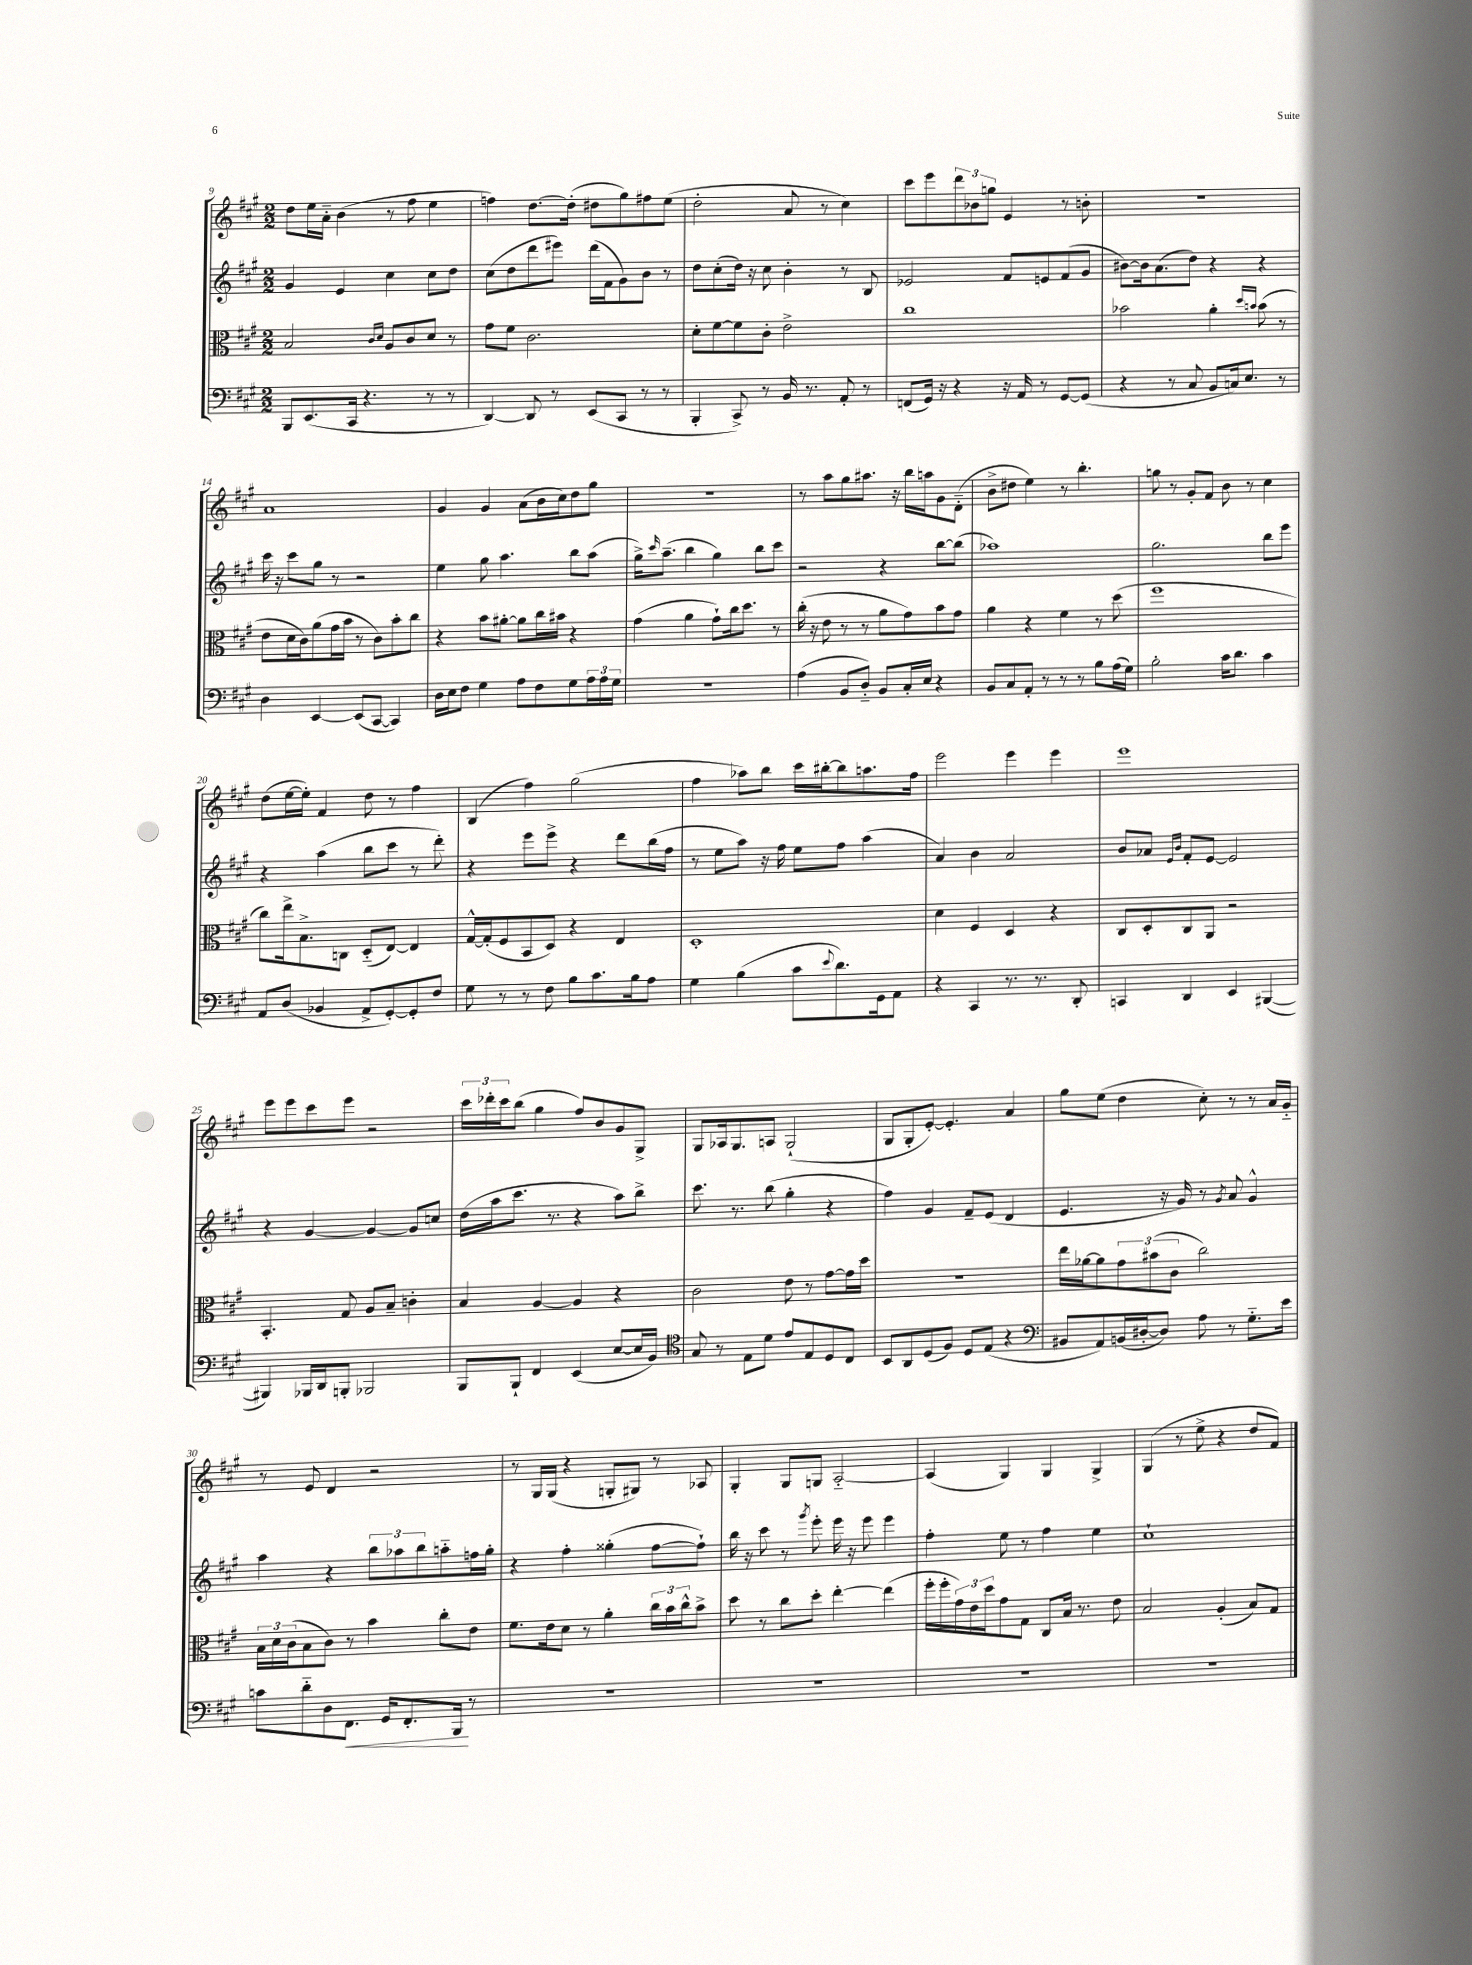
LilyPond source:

<<
\new StaffGroup <<
\new Staff = "s0" {
    \clef treble \key a \major \numericTimeSignature \time 2/2
    d''8 e''16 a'16-_ b'4( r8 fis''8 e''4 |
    f''4) d''8.~ d''16-.( dis''8 gis''8) fis''8 e''8( |
    d''2-. a'8 r8 cis''4) |
    cis'''8 e'''8 \tuplet 3/2 { d'''8 bes'8 g''8 } e'4 r8 b'8-. |
    R1 |
    a'1 |
    gis'4 gis'4 a'8( b'16 cis''16) d''8 gis''8 |
    R1 |
    r8 a''8 gis''8 ais''8. r16 b''16 a''16 gis'8 d'8-_( |
    b'8-> dis''8 e''4) r8 b''4.-. |
    g''8 r8 gis'8-. fis'8 b'8 r8 cis''4 |
    d''8( e''16~ e''16-.) fis'4 d''8 r8 fis''4 |
    b4( fis''4) gis''2( |
    fis''4 aes''8) b''8 cis'''16 bis''16~-. bis''8 a''8. fis''16 |
    e'''2 e'''4 e'''4 |
    e'''1 |
    e'''8 e'''8 cis'''8 e'''8 r2 |
    \tuplet 3/2 { cis'''16 des'''16-. cis'''16 } b''8( gis''4 fis''8) b'8 gis'8 gis8-> |
    gis8 aes16 gis8. a8 gis2-!( |
    gis8 gis8-. e'8~-.) e'4.-. a'4 |
    gis''8 e''8( d''4 cis''8-.) r8 r8 a'16 gis'16-_ |
    r8 e'8 d'4 r2 |
    r8 gis16 gis16( r4 g8-. gis8) r8 aes8 |
    gis4-. gis8 g8 a2~-_ |
    a4( gis4) gis4 gis4-> |
    gis4( r8 e''8-> r4 d''8 fis'8) \bar "|." |
}
\new Staff = "s1" {
    \clef treble \key a \major \numericTimeSignature \time 2/2
    gis'4 e'4 cis''4 cis''8 d''8 |
    cis''8( d''8 d'''8 eis'''8) d'''16( fis'16 gis'8) b'8 r8 |
    d''8 cis''8-.( d''16) r16 cis''8 b'4-. r8 b8 |
    ees'2 fis'8 e'8 fis'8( gis'8 |
    bis'8~) bis'16 a'8.( d''8) r4 r4 |
    cis'''16 r16 cis'''8 gis''8 r8 r2 |
    e''4 gis''8 a''4. b''8 a''8( |
    gis''16->) \grace { cis'''16 } a''8.--( b''4 gis''4) b''8 cis'''8 |
    r2 r4 b''8~ b''8( |
    aes''1) |
    gis''2. b''8 e'''8 |
    r4 a''4( b''8 cis'''8 r8 d'''8-.) |
    r4 e'''8 e'''8-> r4 d'''8 b''16( fis''16 |
    r8 e''8 a''8) r16 fis''16 e''8 fis''8 a''4( |
    a'4) b'4 a'2 |
    b'8 aes'8 \grace { e'16 b'16 } fis'8-. e'8~ e'2 |
    r4 gis'4~ gis'4~ gis'8 c''8 |
    d''16( a''16 cis'''8. r8. r4 a''8) b''8-> |
    cis'''8. r8. b''8( gis''4-. r4 |
    fis''4) gis'4 fis'8-- e'8( d'4 |
    e'4. r16 gis'16) r8 \acciaccatura { gis'8 } a'8 gis'4-^ |
    a''4 r4 \tuplet 3/2 { b''8 aes''8 b''8 } a''8-_ f''16 gis''16-. |
    r4 fis''4-. gisis''4-.( fis''8~ fis''8-!) |
    b''16 r16 cis'''8 r8 \acciaccatura { gis'''8 } e'''8-. e'''16 r16 e'''8 e'''4 |
    fis''4-. e''8 r8 fis''4 e''4 |
    cis''1-! \bar "|." |
}
\new Staff = "s2" {
    \clef alto \key a \major \numericTimeSignature \time 2/2
    b2 \grace { cis'16 d'16 } a8 cis'8 d'8 r8 |
    gis'8 fis'8 cis'2. |
    d'8-. fis'8~ fis'8 cis'8-. e'2-> |
    cis''1 |
    bes'2 a'4-. \grace { d''16 b'16 } b'8( r8 |
    e'8 d'16 cis'16) a'8( gis'16 b'16 r8 cis'8) b'8-. cis''8 |
    r4 b'8 ais'8~-. ais'8 cis''16 bis'16 r4 |
    gis'4( a'4 gis'8-!) cis''16 d''8. r8 |
    cis''16-.( r16 e'8 r8 r8 a'8 gis'8) b'8 gis'8 |
    a'4 r4 fis'4 r8 d''8( |
    fis''1 |
    cis''8) e''16-> b8.-> c8 d8-_( e8~) e4 |
    gis16~-^ gis16-.( fis8 b,8 d8) r4 e4 |
    d1-. |
    d'4 fis4 d4 r4 |
    cis8 d8-. cis8 a,8 r2 |
    b,4.-. gis8 a8 b8-- c'4-. |
    b4 a4~ a4 r4 |
    cis'2 e'8 r8 gis'8~ gis'16 d''16 |
    R1 |
    e''16 aes'16~ aes'8 \tuplet 3/2 { gis'8 bis'8( cis'8 } cis''2) |
    \tuplet 3/2 { b16 d'16 cis'16( } b8 cis'8) r8 b'4 cis''8-. e'8 |
    fis'8. e'16 d'8 r8 a'4-. \tuplet 3/2 { cis''16 b'16 cis''16-^ } b'8-> |
    d''8 r8 cis''8 d''8-. e''4~-. e''4( |
    fis''16-. fis''16-. \tuplet 3/2 { gis'16) e'16 d''16 } gis'8 gis8 cis8 b16 r8. e'8 |
    b2 a4-.( b8) gis8 \bar "|." |
}
\new Staff = "s3" {
    \clef bass \key a \major \numericTimeSignature \time 2/2
    b,,8 e,8.( cis,16 r4. r8 r8 |
    d,4~) d,8 r8 e,8( cis,8 r8 r8 |
    b,,4-. cis,8->) r8 b,16 r8. a,8-. r8 |
    f,8( gis,16) r16 r4 r16 a,16 r8 gis,8~ gis,8( |
    r4 r8 cis8 b,8 c16) e8. r8 |
    d4 e,4~ e,8( cis,8~ cis,4) |
    d16 e16 fis8 gis4 a8 fis8 gis8 \tuplet 3/2 { a16 a16 gis16 } |
    R1 |
    a4( b,8 d8-_) b,8 cis16-. e16 r4 |
    b,8 cis8 a,8-. r8 r8 r8 b8 a16( gis16) |
    b2-. cis'16 d'8. cis'4 |
    a,8 d8( bes,4 a,8-> gis,8~-.) gis,8-. fis8 |
    gis8 r8 r8 fis8 b8 cis'8. b16 a8 |
    gis4 b4( cis'8 \appoggiatura { e'8 } d'8.) gis,16 a,8 |
    r4 cis,4 r8. r8. d,8-. |
    c,4 d,4 e,4 bis,,4~( |
    bis,,4) bes,,16 d,16 b,,8-. bes,,2 |
    b,,8 b,,8-! fis,4 e,4( e8~ e16 b,16) |
    \clef tenor gis8 r8 e8 d'8 e'8 e8 d8 cis8 |
    b,8 a,8 d8( fis8) d8 e8( r4 |
    \clef bass bis,8 a,8) b,16( dis16~-. dis8) a8 r8 gis8.-_ e'16 |
    c'8 d'8-_ d8 fis,8.\< gis,16 fis,8.-. b,,16\! r8 |
    R1 |
    R1 |
    R1 |
    R1 \bar "|." |
}
>>
>>
\layout { \context { \Score currentBarNumber = #9 } }
